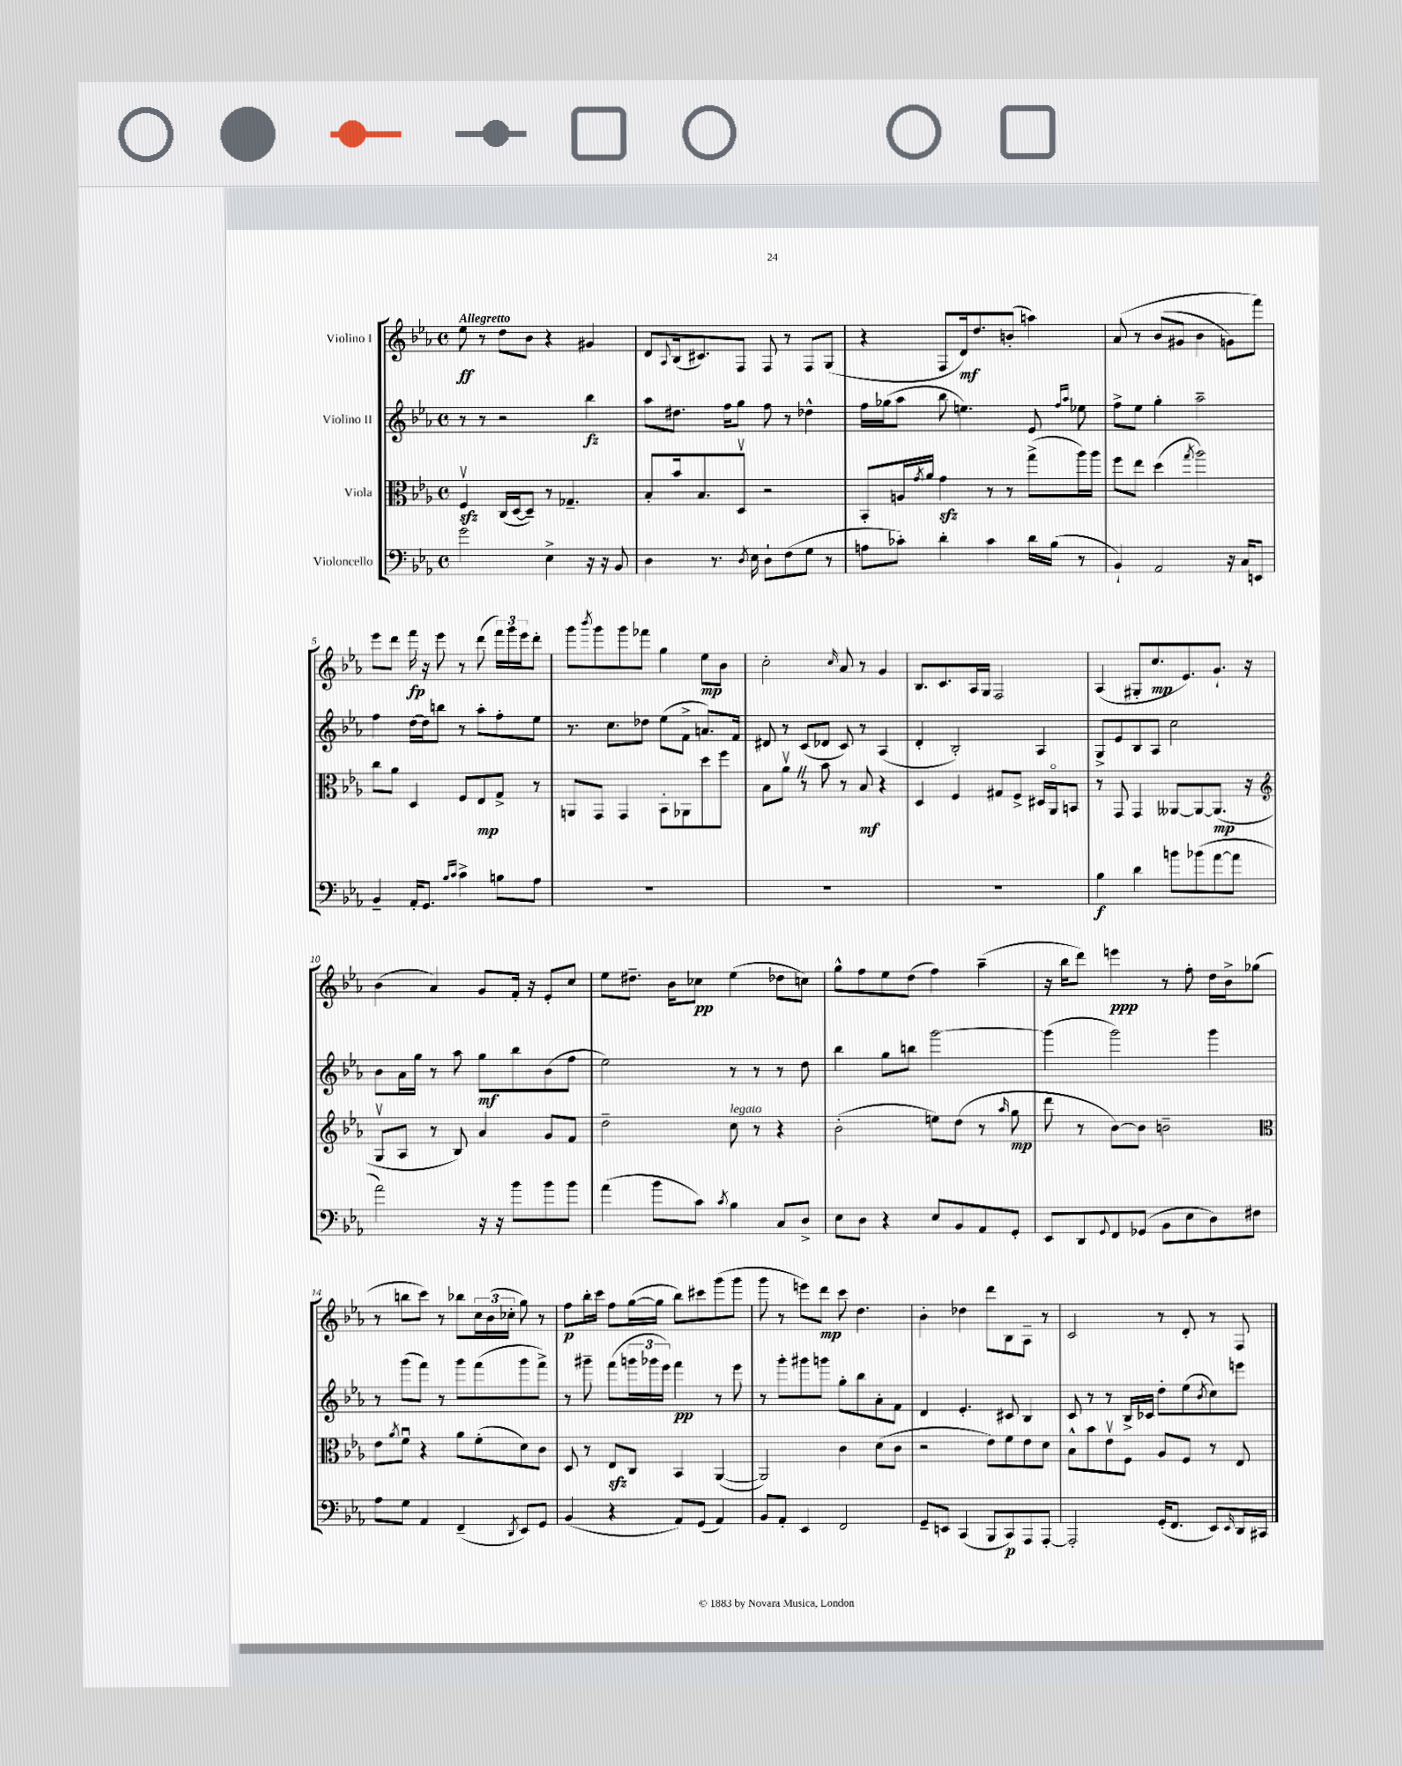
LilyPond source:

<<
\new StaffGroup <<
\new Staff = "s0" \with { instrumentName = "Violino I" } {
    \clef treble \key ees \major \defaultTimeSignature \time 4/4 \tempo "Allegretto"
    ees''8\ff r8 d''8 bes'8 r4 gis'4 |
    d'8 \appoggiatura { aes8 } bes16( cis'8.) f8 f8 r8 f8 g8( |
    r4 f8 d'16\mf) d''8. b'8-.( a''4) |
    aes'8\( r8 bes'8( gis'8 bes'4 g'8) f'''8\) |
    ees'''8 d'''8 f'''16\fp r16 ees'''8 r8 d'''8( \tuplet 3/2 { f'''16) g'''16 ees'''16 } d'''8-. |
    g'''8 \acciaccatura { bes'''8 } g'''8 g'''8 fes'''8 g''4 ees''8\mp bes'8 |
    c''2-. \grace { c''16 } aes'8 r8 g'4 |
    bes8. c'8. aes16 g16 f2 |
    aes4( gis8-. c''8.\mp ees'8.) g'8.-! r16 |
    bes'4( aes'4) g'8 f'16-. r16 ees'8-. c''8 |
    ees''8 dis''8.-- bes'16 ces''8\pp ees''4( des''8 c''8) |
    g''8-^ f''8 ees''8 d''8( f''4) aes''4--( |
    r16 bes''16 d'''8) e'''4\ppp r8 f''8-. d''16 bes'16-> ges''8( |
    r8 b''8 c'''8) r8 bes''8 \tuplet 3/2 { c''16 bes'16( ces''16-. } g''8) r8 |
    f''8\p bes''16-. c'''16 f''8 g''16~( g''16 bes''8) cis'''8 g'''8( g'''8 |
    g'''8 r8 e'''8) d'''8\mp c'''8 d''4. |
    bes'4-. des''4 d'''8 bes8 aes8-- r8 |
    c'2 r8 d'8-. r8 f8 \bar "|." |
}
\new Staff = "s1" \with { instrumentName = "Violino II" } {
    \clef treble \key ees \major \defaultTimeSignature \time 4/4
    r8 r8 r2 bes''4\fz |
    aes''8 dis''8. f''16 g''8 f''8 r8 des''4-^ |
    f''16 ges''16( aes''8 bes''8 e''4.) ees'8 \grace { f''16 aes''16 } ees''8 |
    f''8-> ees''8 g''4-. aes''2-- |
    f''4 d''16~ d''16 b''8 r8 aes''8-. f''8-. ees''8 |
    r8. c''8. des''8 ees''8( f'8-> a'8.) f'16 |
    dis'8 r8 c'8( des'8 c'8) r8 aes4( |
    d'4-. bes2-.) aes4 |
    g8-> ees'8 bes8 aes8 c''2 |
    bes'8 aes'16 g''16 r8 aes''8 g''8\mf bes''8 bes'8( f''8 |
    ees''2) r8 r8 r8 d''8 |
    bes''4 g''8 b''8 g'''2~ |
    g'''4( g'''2) g'''4 |
    r8 g'''8( f'''8) r8 g'''8 f'''8( g'''8 f'''8->) |
    r8 gis'''8-- f'''8( \tuplet 3/2 { g'''16 ges'''16 ees'''16) } f'''4\pp r8 ees'''8 |
    r8 g'''8-. gis'''8 g'''8 g''8-. bes''8 aes'8-. f'8 |
    d'4 ees'4.-. cis'8 bes4 |
    c'8 r8 r8 bes16-> ces'16 d''8-. ees''8( \acciaccatura { bes'8 } c''8) e'''8 \bar "|." |
}
\new Staff = "s2" \with { instrumentName = "Viola" } {
    \clef alto \key ees \major \defaultTimeSignature \time 4/4
    f4\upbow\sfz c16( d16~ d8--) r8 ges4.-- |
    bes8-. bes'16 bes8. d8\upbow r2 |
    bes,8-. a16 \acciaccatura { g'8 } aes'16 g'4\sfz r8 r8 g''8->( aes''16) aes''16 |
    f''8 ees''8 d''4( \acciaccatura { g''8 } aes''2) |
    c''8 aes'8 d4 f8 ees8\mp g8-> r8 |
    a,8 g,8 g,4 bes,8-. aes,8 d''8 f''8 |
    bes8 aes'8\upbow \once \override BreathingSign.text = \markup { \musicglyph "scripts.caesura.straight" } \breathe r8 bes'8 r8 bes8\mf r4 |
    d4 f4 gis8 f8-> dis16 aes,16\flageolet b,8 |
    r8 g,8 g,4 aeses,8~ aeses,8~ aeses,8.\mp( r16 |
    \clef treble g8\upbow aes8 r8 bes8) aes'4 g'8 f'8 |
    d''2-- c''8^\markup { \italic "legato" } r8 r4 |
    bes'2-.( e''8) d''8( r8 \grace { aes''16 } g''8\mp |
    d'''8 r8 bes'8~) bes'8 b'2-- |
    \clef alto ees'8 \acciaccatura { aes'8 } f'8\downbow r4 aes'8 f'8-.( d'8) c'8 |
    d8 r8 ees8\sfz c8 bes,4 aes,4~( |
    aes,2) c'4 d'8( c'8 |
    r2 ees'8) f'8 ees'8 d'8 |
    bes8-^ bes'8 ees'8\upbow f8 aes8 f8 r8 ees8 \bar "|." |
}
\new Staff = "s3" \with { instrumentName = "Violoncello" } {
    \clef bass \key ees \major \defaultTimeSignature \time 4/4
    g'2 ees4-> r16 r16 bes,8 |
    d4 r8. \acciaccatura { d8 } ees16 d8-! f8( g8 r8 |
    a8 ces'8-.) d'4-. ces'4 d'16 bes16( r8 |
    bes,4-!) aes,2 r16 c16 e,8 |
    bes,4-- aes,16-. g,8. \grace { bes16 c'16 } c'4-> b8 aes8 |
    R1 |
    R1 |
    R1 |
    bes4\f d'4 b'8 bes'8( aes'8~ aes'8 |
    aes'2) r16 r16 bes'8 bes'8 bes'8 |
    aes'4( bes'8 c'8) \acciaccatura { c'8 } bes4 c8 d8-> |
    ees8 d8 r4 ees8 bes,8 aes,8 g,8-. |
    ees,8 d,8 \appoggiatura { g,8 } f,8 ges,8( bes,8 ees8 d8) fis8 |
    aes8 g8 aes,4 f,4--( \acciaccatura { d,8 } ees,8) g,8 |
    bes,4( r4 aes,8) g,8( aes,4) |
    bes,8 aes,8-. ees,4 f,2 |
    g,8-- e,8 c,4( bes,,8 c,8\p) aes,,8 aes,,8~-. |
    aes,,2-. g,16-.( f,8. ees,8) \grace { ees,16 } d,16 cis,16 \bar "|." |
}
>>
>>
